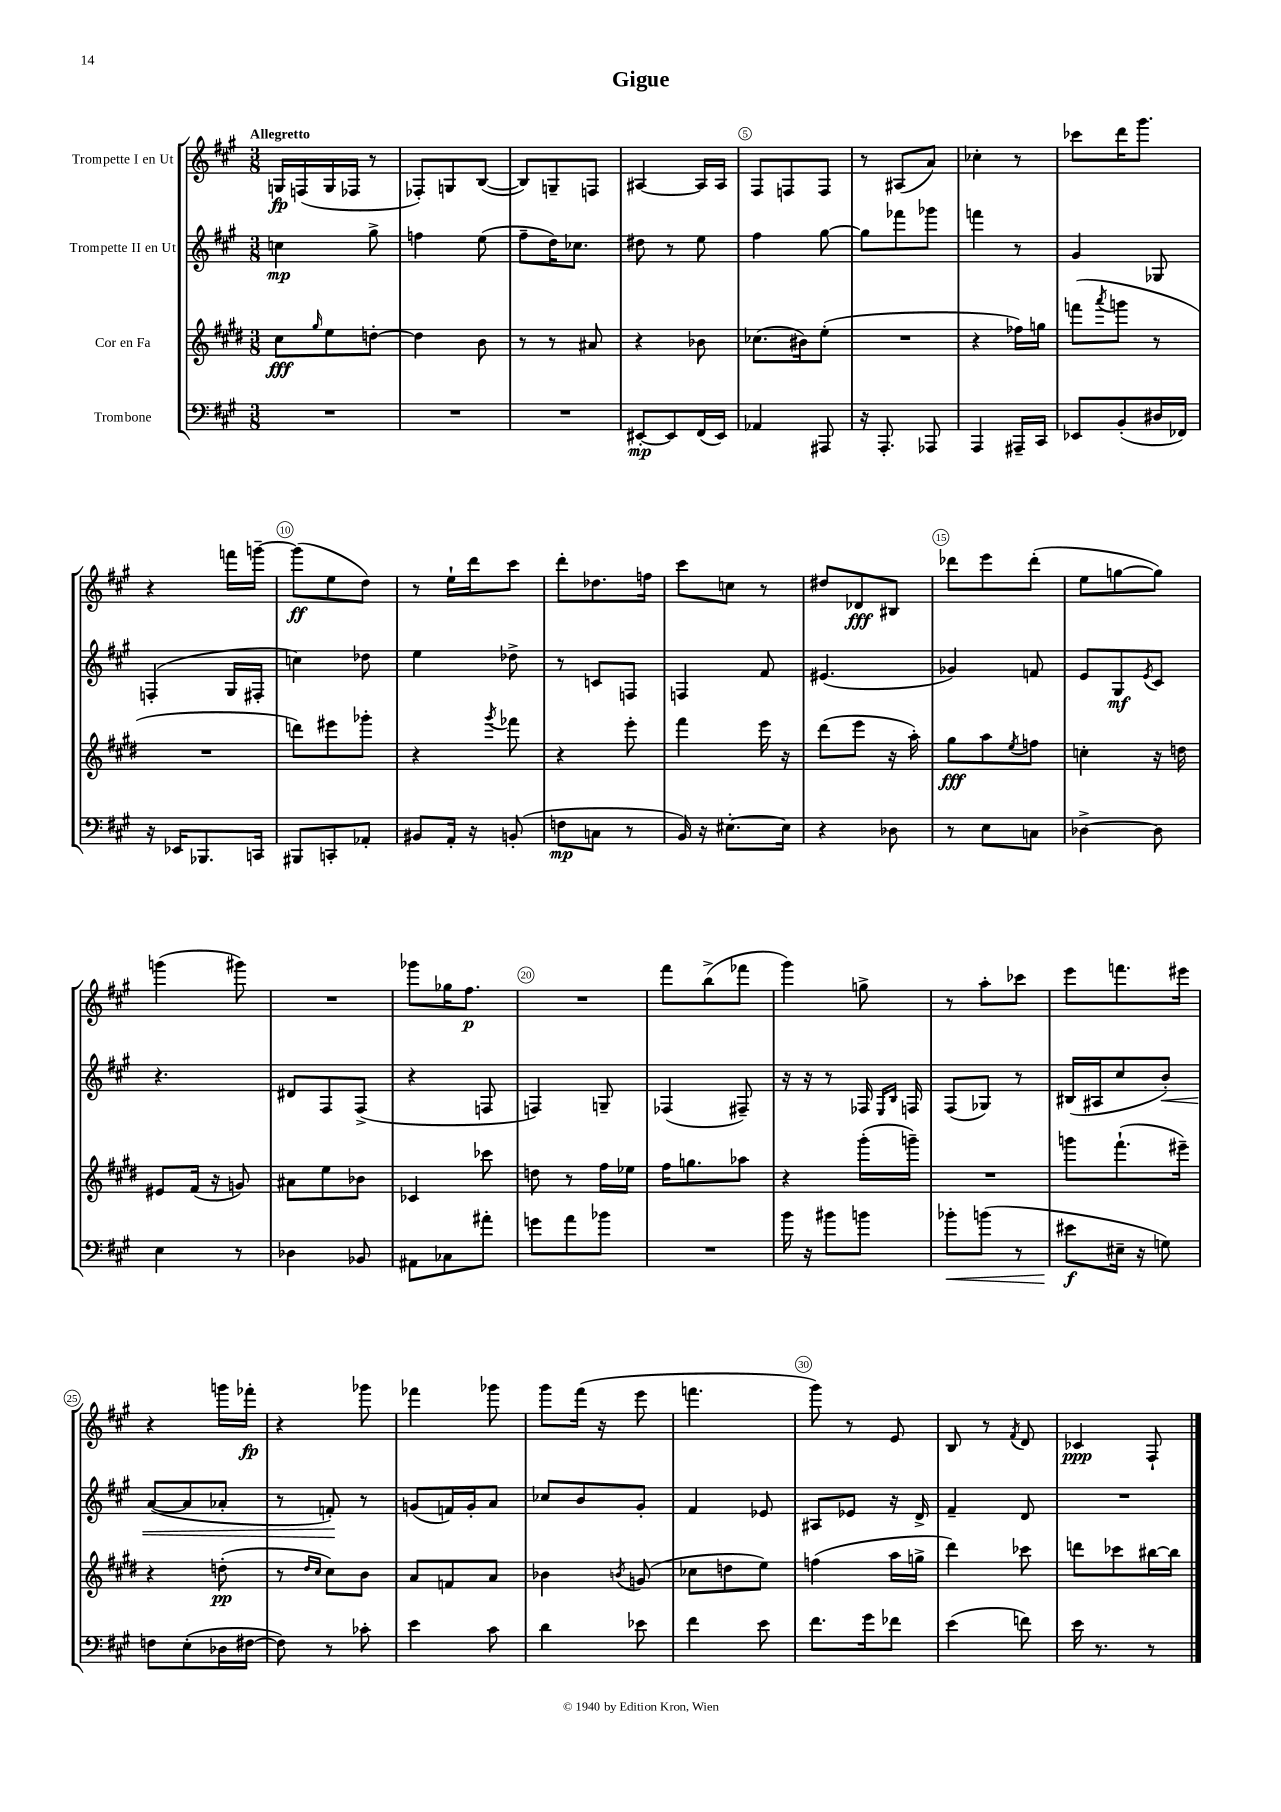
\header { title = "Gigue" }
<<
\new StaffGroup <<
\new Staff = "s0" \with { instrumentName = "Trompette I en Ut" } {
    \clef treble \key a \major \numericTimeSignature \time 3/8 \tempo "Allegretto"
    g16\fp f16( g16 fes16 r8 |
    fes8-.) g8 b8~( |
    b8) g8-- f8 |
    ais4~ ais16 ais16 |
    fis8 f8 f8 |
    r8 ais8( a'8) |
    ces''4-. r8 |
    ces'''8 d'''16 gis'''8. |
    r4 f'''16 g'''16~-- |
    g'''8\ff( e''8 d''8) |
    r8 e''16-! d'''16 cis'''8 |
    d'''8-. des''8. f''16 |
    cis'''8 c''8 r8 |
    dis''8 des'8\fff bis8 |
    des'''8 e'''8 des'''8-.( |
    e''8 g''8~ g''8) |
    g'''4( gis'''8) |
    R4. |
    ges'''8 ges''16 fis''8.\p |
    R4. |
    fis'''8 b''8->( fes'''8 |
    gis'''4) g''8-> |
    r8 a''8-. ces'''8 |
    e'''8 f'''8. eis'''16 |
    r4 g'''16 fes'''16-.\fp |
    r4 ges'''8 |
    fes'''4 ges'''8 |
    gis'''8 fis'''16( r16 e'''8 |
    f'''4. |
    gis'''8) r8 e'8 |
    b8 r8 \acciaccatura { fis'8 } d'8 |
    ces'4\ppp fis8-! \bar "|." |
}
\new Staff = "s1" \with { instrumentName = "Trompette II en Ut" } {
    \clef treble \key a \major \numericTimeSignature \time 3/8
    c''4\mp gis''8-> |
    f''4 e''8( |
    fis''8-- d''16) ces''8. |
    dis''8 r8 e''8 |
    fis''4 gis''8~ |
    gis''8 fes'''8 ges'''8 |
    f'''4 r8 |
    gis'4 ges8 |
    f4-.( gis16 fis16-. |
    c''4) des''8 |
    e''4 des''8-> |
    r8 c'8 f8 |
    f4 fis'8 |
    eis'4.( |
    ges'4) f'8 |
    e'8 gis8\mf \acciaccatura { e'8 } cis'8 |
    r4. |
    dis'8 fis8 fis8->( |
    r4 f8 |
    f4) g8-- |
    fes4( fis8--) |
    r16 r16 r8 fes16 \grace { e16 b16 } f16 |
    fis8( ges8) r8 |
    bis16( ais16 cis''8 b'8-.\<) |
    a'8~( a'8 aes'8-. |
    r8 f'8-.\!) r8 |
    g'8( f'16) g'16-. a'8 |
    ces''8 b'8 gis'8-. |
    fis'4 ees'8 |
    ais8 ees'8 r16 d'16-> |
    fis'4-- d'8 |
    R4. \bar "|." |
}
\new Staff = "s2" \with { instrumentName = "Cor en Fa" } {
    \clef treble \key e \major \numericTimeSignature \time 3/8
    cis''8\fff \grace { gis''16 } e''8 d''8~-. |
    d''4 b'8 |
    r8 r8 ais'8 |
    r4 bes'8 |
    ces''8.( bis'16) e''8-.( |
    R4. |
    r4 fes''16) g''16 |
    f'''8( \acciaccatura { a'''8 } g'''8 r8 |
    R4. |
    d'''8) eis'''8 ges'''8-. |
    r4 \acciaccatura { gis'''8 } fes'''8 |
    r4 e'''8-. |
    fis'''4 e'''16 r16 |
    dis'''8( e'''8 r16 a''16-.) |
    gis''8\fff a''8 \acciaccatura { e''8 } f''8 |
    c''4-. r16 d''16 |
    eis'8 fis'16( r16 g'8) |
    ais'8 e''8 bes'8 |
    ces'4 ces'''8 |
    d''8 r8 fis''16 ees''16 |
    fis''16 g''8. aes''8 |
    r4 gis'''16-.( g'''16--) |
    R4. |
    g'''8 fis'''8.-!( eis'''16--) |
    r4 d''8-.\pp( |
    r8 \grace { dis''16 cis''16 } cis''8) b'8 |
    a'8 f'8 a'8 |
    bes'4 \acciaccatura { b'8 } g'8( |
    ces''8 d''8 e''8) |
    f''4( a''16 g''16-> |
    dis'''4) ces'''8 |
    d'''8 ces'''8 bis''16~ bis''16 \bar "|." |
}
\new Staff = "s3" \with { instrumentName = "Trombone" } {
    \clef bass \key a \major \numericTimeSignature \time 3/8
    R4. |
    R4. |
    R4. |
    eis,8~-.\mp eis,8 fis,16( eis,16) |
    aes,4 ais,,8 |
    r16 a,,8.-. aes,,8 |
    a,,4 ais,,16-- cis,16 |
    ees,8 b,8-.( dis16 fes,16) |
    r16 ees,16 bes,,8. c,16 |
    bis,,8 c,8-. aes,8-. |
    bis,8 a,16-. r16 b,8-.( |
    f8\mp c8 r8 |
    b,16) r16 eis8.~-. eis16 |
    r4 des8 |
    r8 e8 c8 |
    des4~-> des8 |
    e4 r8 |
    des4 bes,8 |
    ais,8 ces8 ais'8-. |
    g'8 a'8 bes'8 |
    R4. |
    b'16 r16 bis'8 b'8 |
    bes'8-.\< b'8( r8 |
    eis'8\f\! eis16-- r16 g8) |
    f8 e8-.( des16 fis16~ |
    fis8) r8 ces'8-. |
    e'4 cis'8 |
    d'4 ees'8 |
    fis'4 e'8 |
    fis'8. gis'16 fes'8 |
    e'4( f'8) |
    e'16 r8. r8 \bar "|." |
}
>>
>>
\layout { \context { \Score \override BarNumber.break-visibility = ##(#f #t #t) barNumberVisibility = #(every-nth-bar-number-visible 5) \override BarNumber.stencil = #(make-stencil-circler 0.1 0.3 ly:text-interface::print) } }
